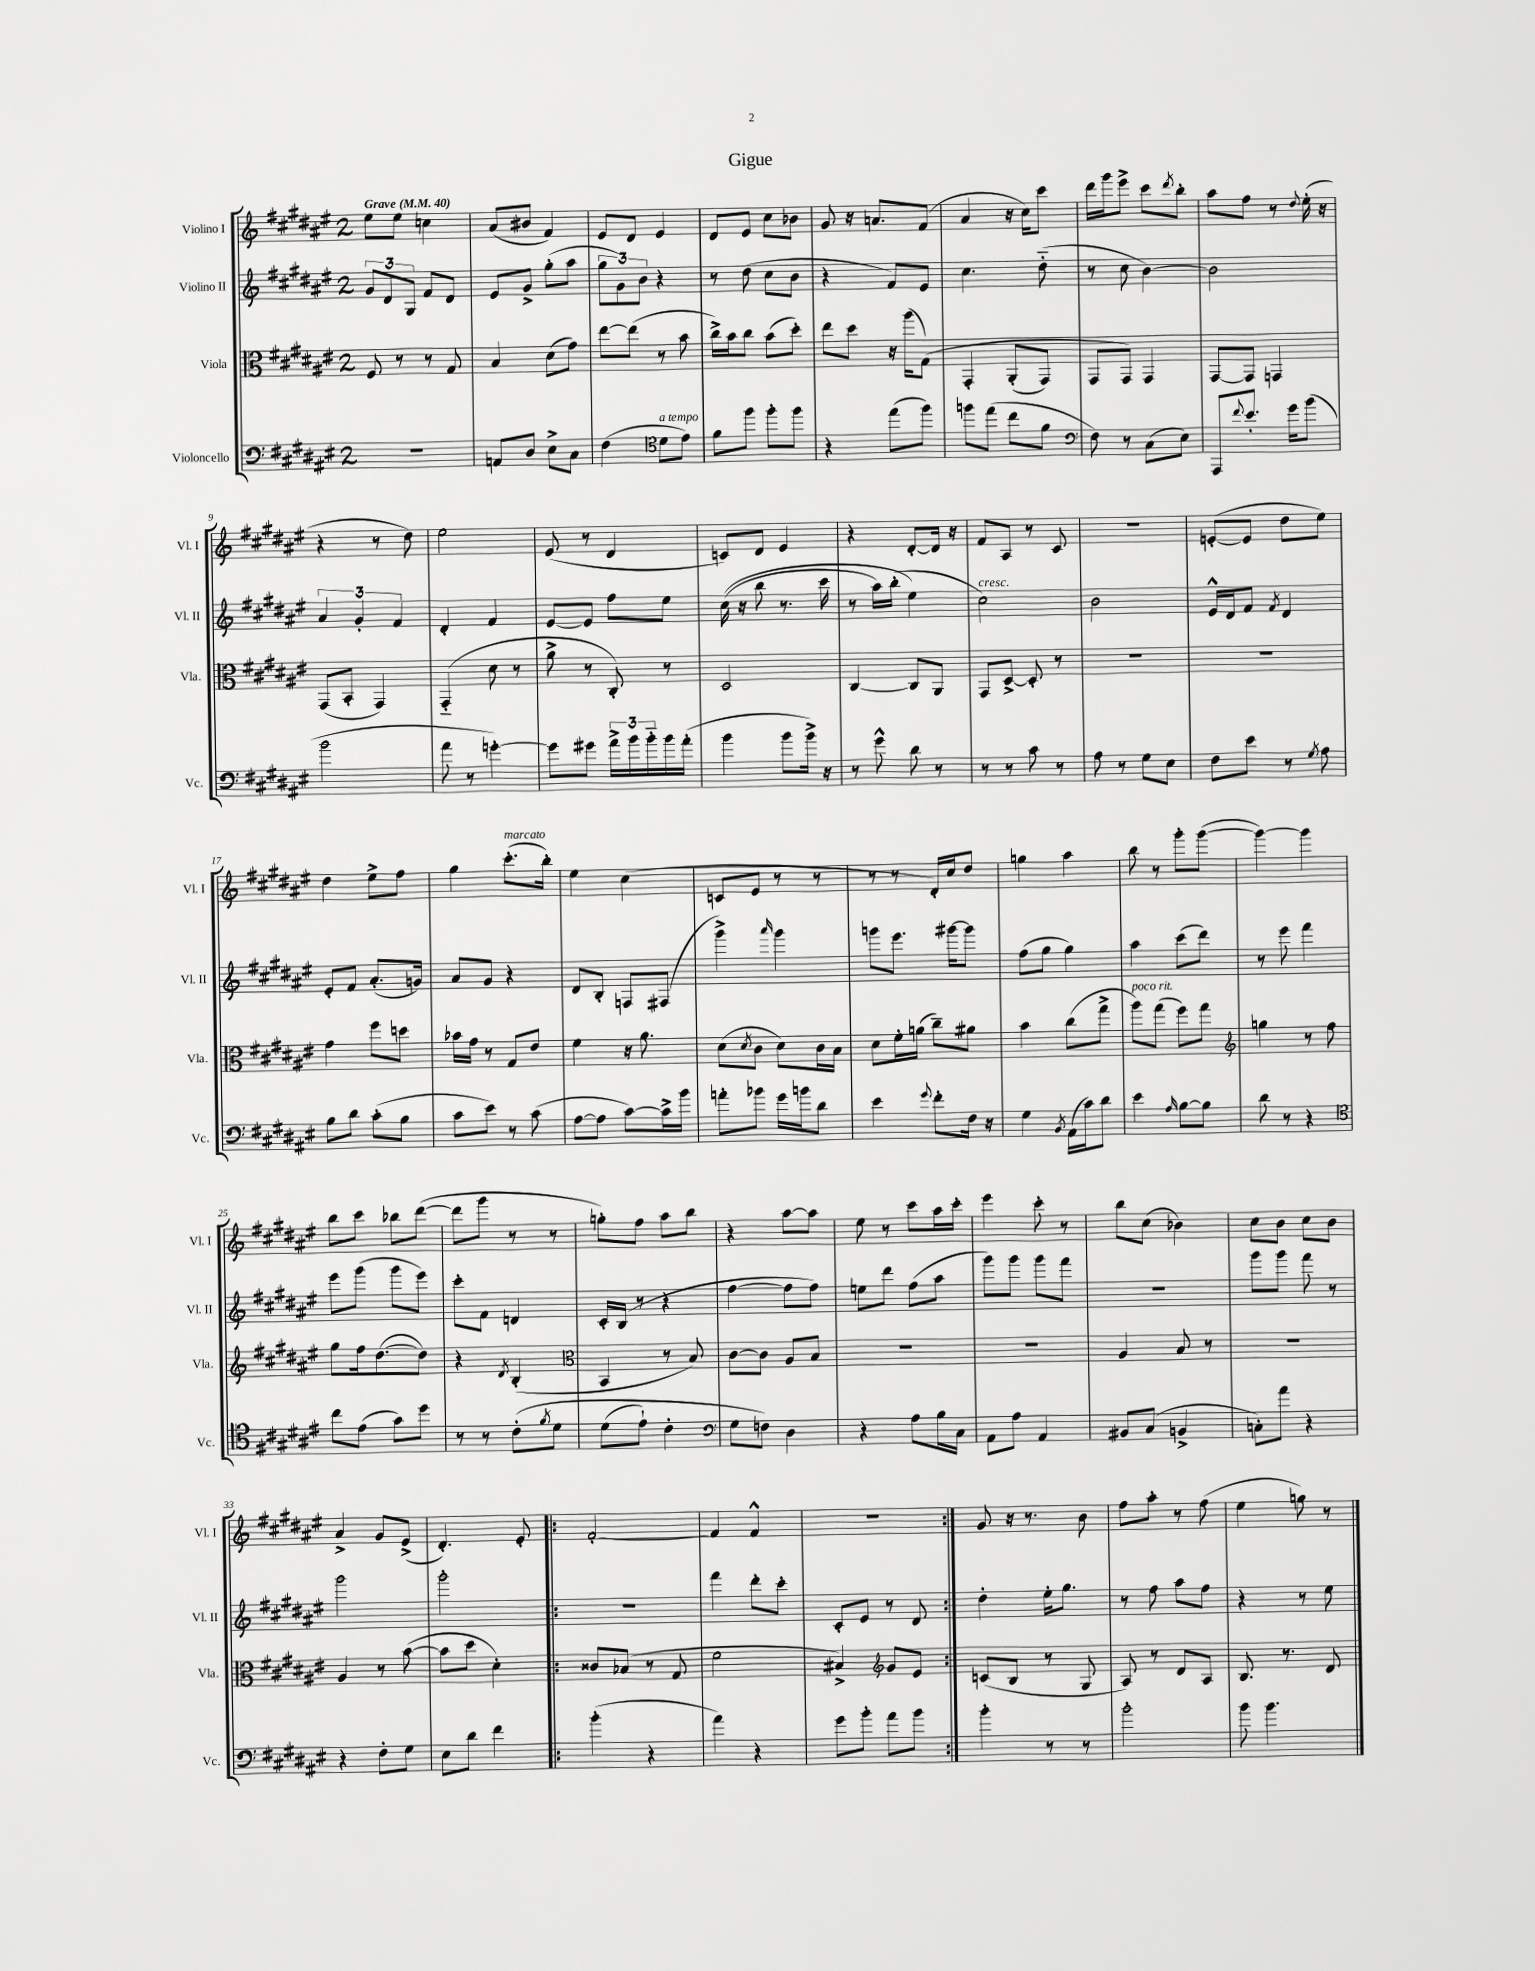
\header { title = "Gigue" }
<<
\new StaffGroup <<
\new Staff = "s0" \with { instrumentName = "Violino I" shortInstrumentName = "Vl. I" } {
    \clef treble \key fis \major \once \override Staff.TimeSignature.style = #'single-digit \time 2/4 \tempo "Grave" 4 = 40
    eis''8 eis''8 c''4 |
    ais'8( bis'8 fis'4) |
    eis'8 dis'8 eis'4 |
    dis'8 eis'8 cis''8 bes'8 |
    gis'8 r16 a'8. fis'8( |
    ais'4 r16 cis''16) cis'''8 |
    dis'''16 gis'''16 eis'''8-> cis'''8 \acciaccatura { dis'''8 } b''8-. |
    ais''8 fis''8 r8 \appoggiatura { dis''8 } eis''16-.( r16 |
    r4 r8 dis''8) |
    eis''2 |
    eis'8( r8 dis'4 |
    c'8) dis'8 eis'4 |
    r4 dis'8~-. dis'16 r16 |
    fis'8 ais8 r8 cis'8 |
    R2 |
    e'8~-.( e'8 dis''8 eis''8) |
    dis''4 eis''8-> fis''8 |
    gis''4 cis'''8.-.^\markup { \italic "marcato" }( b''16-.) |
    eis''4 cis''4( |
    c'8 eis'8 r8 r8 |
    r8 r8 dis'16-.) cis''16 dis''8 |
    g''4 ais''4 |
    b''8 r8 gis'''8-. gis'''8~( |
    gis'''4~) gis'''4 |
    b''8 cis'''8 bes''8 dis'''8~( |
    dis'''8 gis'''8 r8 r8 |
    g''8-.) fis''8 ais''8 b''8 |
    r4 ais''8~ ais''8 |
    eis''8 r8 cis'''8 ais''16 cis'''16-. |
    eis'''4 cis'''8-. r8 |
    b''8 cis''8( bes'4) |
    cis''8 b'8 cis''8 b'8 |
    ais'4-> gis'8 eis'8->( |
    dis'4.-.) eis'8-. |
    \repeat volta 2 { fis'2~-. |
    fis'4 fis'4-^ |
    R2 | }
    gis'8 r16 r8. b'8 |
    fis''8 ais''8-. r8 fis''8( |
    eis''4 g''8) r8 \bar "|." |
}
\new Staff = "s1" \with { instrumentName = "Violino II" shortInstrumentName = "Vl. II" } {
    \clef treble \key fis \major \once \override Staff.TimeSignature.style = #'single-digit \time 2/4
    \tuplet 3/2 { gis'8 dis'8 gis8 } fis'8 dis'8 |
    eis'8 gis'8-> gis''8-.( ais''8 |
    \tuplet 3/2 { gis''8 gis'8) b'8 } r4 |
    r8 dis''8( cis''8 b'8 |
    r4 fis'8) eis'8 |
    cis''4. dis''8-_( |
    r8 cis''8 b'4~) |
    b'2 |
    \tuplet 3/2 { ais'4 gis'4-. fis'4 } |
    dis'4-. fis'4 |
    eis'8~ eis'8 fis''8 eis''8 |
    cis''16(\( r16 b''8 r8. cis'''16 |
    r8 ais''16) b''16-.( eis''4\) |
    cis''2^\markup { \italic "cresc." }) |
    b'2 |
    eis'16-^ dis'16 fis'8 \acciaccatura { fis'8 } dis'4 |
    eis'8-. fis'8 ais'8.-.( g'16) |
    ais'8 gis'8 r4 |
    dis'8 b8-. f8 fis8( |
    gis'''4->) \grace { ais'''16 } gis'''4 |
    g'''8 eis'''8. gis'''16~ gis'''8 |
    fis''8( gis''8 gis''4) |
    ais''4 cis'''8( dis'''8) |
    r8 eis'''8 fis'''4 |
    eis'''8 gis'''8( gis'''8 eis'''8) |
    cis'''8-. fis'8 d'4 |
    cis'16-. b16( r8 r4 |
    fis''4~ fis''8 fis''8) |
    e''8 dis'''8 fis''8( ais''8 |
    gis'''8) gis'''8 gis'''8 fis'''8 |
    r2 |
    gis'''8 gis'''8 fis'''8 r8 |
    gis'''2 |
    gis'''2-. |
    \repeat volta 2 { r2 |
    fis'''4 dis'''8-. cis'''8-. |
    cis'8-. eis'8 r8 dis'8 | }
    dis''4-. eis''16-. gis''8. |
    r8 fis''8 ais''8 fis''8 |
    r4 r8 eis''8 \bar "|." |
}
\new Staff = "s2" \with { instrumentName = "Viola" shortInstrumentName = "Vla." } {
    \clef alto \key fis \major \once \override Staff.TimeSignature.style = #'single-digit \time 2/4
    fis8 r8 r8 gis8 |
    b4 dis'8( gis'8) |
    eis''8~ eis''8( r8 b'8 |
    cis''16->) b'16 cis''8 b'8( dis''8-.) |
    eis''8 dis''8 r16 ais''16( gis8)\( |
    gis,4-. ais,8-.( gis,8) |
    gis,8 gis,8\) gis,4 |
    gis,8~ gis,8 g,4 |
    gis,8( b,8-. gis,4) |
    gis,4-_( dis'8 r8 |
    ais'8-> r8 cis8-.) r8 |
    dis2 |
    cis4~ cis8 ais,8 |
    gis,8 dis8~-> dis8-. r8 |
    R2 |
    R2 |
    gis'4 fis''8 d''8 |
    bes'16 gis'16 r8 gis8 eis'8 |
    fis'4 r16 ais'8. |
    dis'8( \acciaccatura { dis'8 } cis'8 dis'8) cis'16 b16 |
    dis'8 fis'16-. a'16( cis''8--) ais'8 |
    b'4 cis''8( gis''8-> |
    ais''8^\markup { \italic "poco rit." }) gis''8( fis''8) gis''8 |
    \clef treble g''4 r8 fis''8 |
    gis''8 fis''16 dis''8.~( dis''8) |
    r4 \acciaccatura { dis'8 } b4-.( |
    \clef alto b,4 r8 b8) |
    cis'8~ cis'8 ais8 b8 |
    R2 |
    R2 |
    ais4 b8 r8 |
    R2 |
    ais4 r8 b'8~( |
    b'8 dis''8 dis'4-.) |
    \repeat volta 2 { cisis'8 bes8( r8 gis8 |
    fis'2 |
    bis4->) \clef treble gis'8 eis'8 | }
    c'8( b8 r8 gis8 |
    ais8) r8 dis'8 ais8 |
    b8. r8. dis'8 \bar "|." |
}
\new Staff = "s3" \with { instrumentName = "Violoncello" shortInstrumentName = "Vc." } {
    \clef bass \key fis \major \once \override Staff.TimeSignature.style = #'single-digit \time 2/4
    r2 |
    a,8 dis8 eis8-> cis8 |
    fis4( \clef tenor dis'8^\markup { \italic "a tempo" } eis'8) |
    fis'8 fis''8 fis''8-. fis''8 |
    r4 eis''8( fis''8) |
    f''8 eis''8( cis''8 fis'8 |
    \clef bass fis8) r8 cis8( eis8) |
    ais,,8 \appoggiatura { fis'8 } eis'8.-. gis'16 b'8( |
    b'2 |
    ais'8 r8 g'4~-.) |
    g'8 gis'8 \tuplet 3/2 { ais'16-> b'16 b'16-_ } b'16 ais'16-.( |
    b'4 b'8 b'16->) r16 |
    r8 gis'8-^ dis'8 r8 |
    r8 r8 cis'8 r8 |
    ais8 r8 gis8 eis8 |
    fis8 eis'8 r8 \acciaccatura { gis8 } ais8 |
    b8 dis'8 cis'8-.( b8 |
    cis'8 eis'8) r8 cis'8( |
    ais8~ ais8 cis'8~) cis'16-> b'16 |
    a'8-. bes'8 gis'16 b'16 dis'8 |
    eis'4 \appoggiatura { gis'8 } fis'8-. fis16 r16 |
    gis4 \acciaccatura { b,8 } ais,16( cis'16) dis'8 |
    eis'4 \grace { ais16 } b8~ b8 |
    dis'8 r8 r4 |
    \clef tenor cis''8 eis'8( gis'8) dis''8 |
    r8 r8 cis'8-.\( \acciaccatura { fis'8 } dis'8 |
    dis'8( eis'8-!) cis'4-. |
    \clef bass gis8 f8\) dis4 |
    r4 ais8 b16 cis16 |
    ais,8 ais8 ais,4 |
    bis,8 cis8( b,4-> |
    c8-.) ais'8 r4 |
    r4 fis8-. gis8 |
    eis8 dis'8 fis'4 |
    \repeat volta 2 { b'4-.( r4 |
    ais'4) r4 |
    gis'8 b'8-. ais'8 b'8 | }
    b'4-. r8 r8 |
    b'2-. |
    b'8 b'4. \bar "|." |
}
>>
>>
